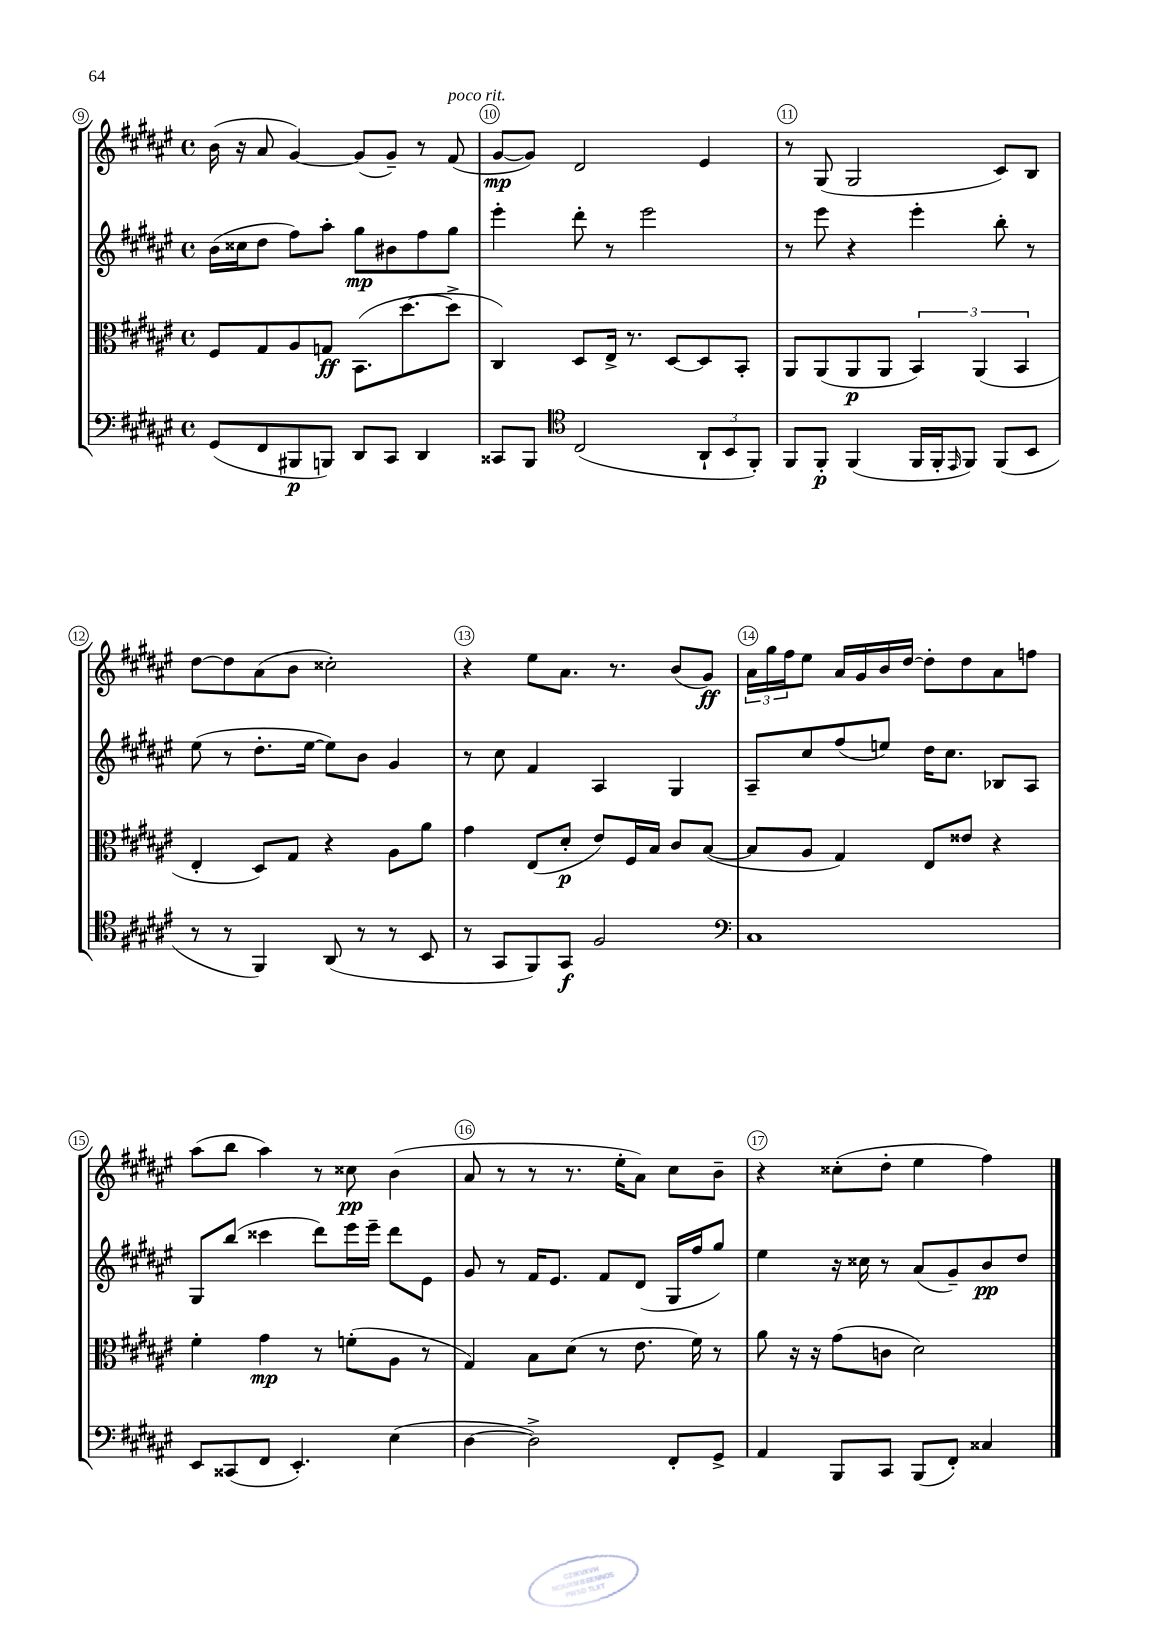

**kern	**dynam	**kern	**dynam	**kern	**dynam	**kern	**dynam
*part4	*part4	*part3	*part3	*part2	*part2	*part1	*part1
*staff4	*staff4	*staff3	*staff3	*staff2	*staff2	*staff1	*staff1
*clefF4	*	*clefC3	*	*clefG2	*	*clefG2	*
*k[f#c#g#d#a#e#]	*	*k[f#c#g#d#a#e#]	*	*k[f#c#g#d#a#e#]	*	*k[f#c#g#d#a#e#]	*
*M4/4	*	*M4/4	*	*M4/4	*	*M4/4	*
*met(c)	*	*met(c)	*	*met(c)	*	*met(c)	*
=9	=9	=9	=9	=9	=9	=9	=9
(8GG#/L	.	8F#/L	.	(16b\LL	.	(16b\	.
.	.	.	.	16cc##X\J	.	16r	.
8FF#/	.	8G#/	.	8dd#\J	.	8a#/	.
8BBB#X/	p	8A#/	.	8ff#\L)	.	[4g#/)	.
8BBBn/J)	.	8Gn/J	ff	8aa#'\J	.	.	.
8DD#/L	.	(8.BB\L	.	8gg#\L	mp	(8g#/L]	.
8CC#/J	.	.	.	8b#X\	.	8g#~/J)	.
.	.	[8.dd#\	.	.	.	.	.
4DD#/	.	.	.	8ff#\	.	8r	.
!	!	!	!	!	!	!LO:TX:a:i:t=poco rit.	!
.	.	8dd#^\J]	.	8gg#\J	.	(8f#/	.
=10	=10	=10	=10	=10	=10	=10	=10
8CC##X/L	.	4C#/)	.	4eee#'\	.	[8g#/L	mp
8BBB/J	.	.	.	.	.	8g#/J])	.
*clefC4	*	*	*	*	*	*	*
(2C#/	.	8D#/L	.	8ddd#'\	.	2d#/	.
.	.	16E#^/Jk	.	8r	.	.	.
.	.	8.r	.	.	.	.	.
.	.	.	.	2eee#\	.	.	.
.	.	[8D#/L	.	.	.	.	.
12AA#`/L	.	8D#/]	.	.	.	4e#/	.
12BB/	.	.	.	.	.	.	.
.	.	8BB'/J	.	.	.	.	.
12FF#'/J)	.	.	.	.	.	.	.
=11	=11	=11	=11	=11	=11	=11	=11
8FF#/L	.	8AA#/L	.	8r	.	8r	.
8FF#'/J	p	(8AA#/	.	8eee#\	.	(8G#/	.
(4FF#/	.	8AA#/	p	4r	.	2G#/	.
.	.	8AA#/J	.	.	.	.	.
16FF#/LL	.	6BB/)	.	4eee#'\	.	.	.
16FF#'/J	.	.	.	.	.	.	.
16qqEE#/	.	.	.	.	.	.	.
8FF#/J)	.	.	.	.	.	.	.
.	.	(6AA#/	.	.	.	.	.
(8FF#/L	.	.	.	8bb'\	.	8c#/L)	.
.	.	6BB/	.	.	.	.	.
8BB/J	.	.	.	8r	.	8B/J	.
!!LO:LB:g=z
=12	=12	=12	=12	=12	=12	=12	=12
8r	.	4E#'/	.	(8ee#\	.	[8dd#\L	.
8r	.	.	.	8r	.	8dd#\]	.
4FF#/)	.	8D#/L)	.	8.dd#'\L	.	(8a#\	.
.	.	8G#/J	.	.	.	8b\J	.
.	.	.	.	[16ee#\Jk	.	.	.
(8AA#/	.	4r	.	8ee#\L])	.	2cc##X'\)	.
8r	.	.	.	8b\J	.	.	.
8r	.	8A#\L	.	4g#/	.	.	.
8BB/	.	8a#\J	.	.	.	.	.
=13	=13	=13	=13	=13	=13	=13	=13
8r	.	4g#\	.	8r	.	4r	.
8GG#/L	.	.	.	8cc#\	.	.	.
8FF#/)	.	(8E#/L	.	4f#/	.	8ee#\L	.
8GG#/J	f	8d#'/J	p	.	.	8.a#\J	.
2F#/	.	8e#/L)	.	4A#/	.	.	.
.	.	.	.	.	.	8.r	.
.	.	16F#/L	.	.	.	.	.
.	.	16B/JJ	.	.	.	.	.
.	.	8c#/L	.	4G#/	.	(8b/L	.
.	.	([8B/J	.	.	.	8g#/J)	ff
=14	=14	=14	=14	=14	=14	=14	=14
*clefF4	*	*	*	*	*	*	*
1C#	.	8B/L]	.	8A#~/L	.	24a#\LL	.
.	.	.	.	.	.	24gg#\	.
.	.	.	.	.	.	24ff#\J	.
.	.	8A#/J	.	8cc#/	.	8ee#\J	.
.	.	4G#/)	.	(8ff#/	.	16a#/LL	.
.	.	.	.	.	.	16g#/	.
.	.	.	.	8een/J)	.	16b/	.
.	.	.	.	.	.	[16dd#/JJ	.
.	.	8E#/L	.	16dd#\KL	.	8dd#'\L]	.
.	.	.	.	8.cc#\J	.	.	.
.	.	8e##X/J	.	.	.	8dd#\	.
.	.	4r	.	8B-X/L	.	8a#\	.
.	.	.	.	8A#/J	.	8ffn\J	.
!!LO:LB:g=z
=15	=15	=15	=15	=15	=15	=15	=15
8EE#/L	.	4f#'\	.	8G#/L	.	(8aa#\L	.
(8CC##X/	.	.	.	(8bb/J	.	8bb\J	.
8FF#/J	.	4g#\	mp	4ccc##X\	.	4aa#\)	.
4.EE#'/)	.	.	.	.	.	.	.
.	.	8r	.	8ddd#\L)	.	8r	.
.	.	(8fn'\L	.	16eee#\L	.	8cc##X\	pp
.	.	.	.	16eee#~\JJ	.	.	.
(4E#\	.	8A#\J	.	8ddd#\L	.	(4b\	.
.	.	8r	.	8e#\J	.	.	.
=16	=16	=16	=16	=16	=16	=16	=16
[4D#\	.	4G#/)	.	8g#/	.	8a#/	.
.	.	.	.	8r	.	8r	.
2D#^\])	.	8B\L	.	16f#/KL	.	8r	.
.	.	.	.	8.e#/J	.	.	.
.	.	(8d#\J	.	.	.	8.r	.
.	.	8r	.	8f#/L	.	.	.
.	.	.	.	.	.	16ee#'\KL	.
.	.	8.e#\	.	(8d#/J	.	8a#\J)	.
8FF#'/L	.	.	.	16G#/LL	.	8cc#\L	.
.	.	16f#\)	.	16ff#/J	.	.	.
8GG#^/J	.	8r	.	8gg#/J)	.	8b~\J	.
=17	=17	=17	=17	=17	=17	=17	=17
4AA#/	.	8a#\	.	4ee#\	.	4r	.
.	.	16r	.	.	.	.	.
.	.	16r	.	.	.	.	.
8BBB/L	.	(8g#\L	.	16r	.	(8cc##X'\L	.
.	.	.	.	16cc##X\	.	.	.
8CC#/J	.	8cn\J	.	8r	.	8dd#'\J	.
(8BBB/L	.	2d#\)	.	(8a#/L	.	4ee#\	.
8FF#'/J)	.	.	.	8g#~/)	.	.	.
4C##X/	.	.	.	8b/	pp	4ff#\)	.
.	.	.	.	8dd#/J	.	.	.
==	==	==	==	==	==	==	==
*-	*-	*-	*-	*-	*-	*-	*-
